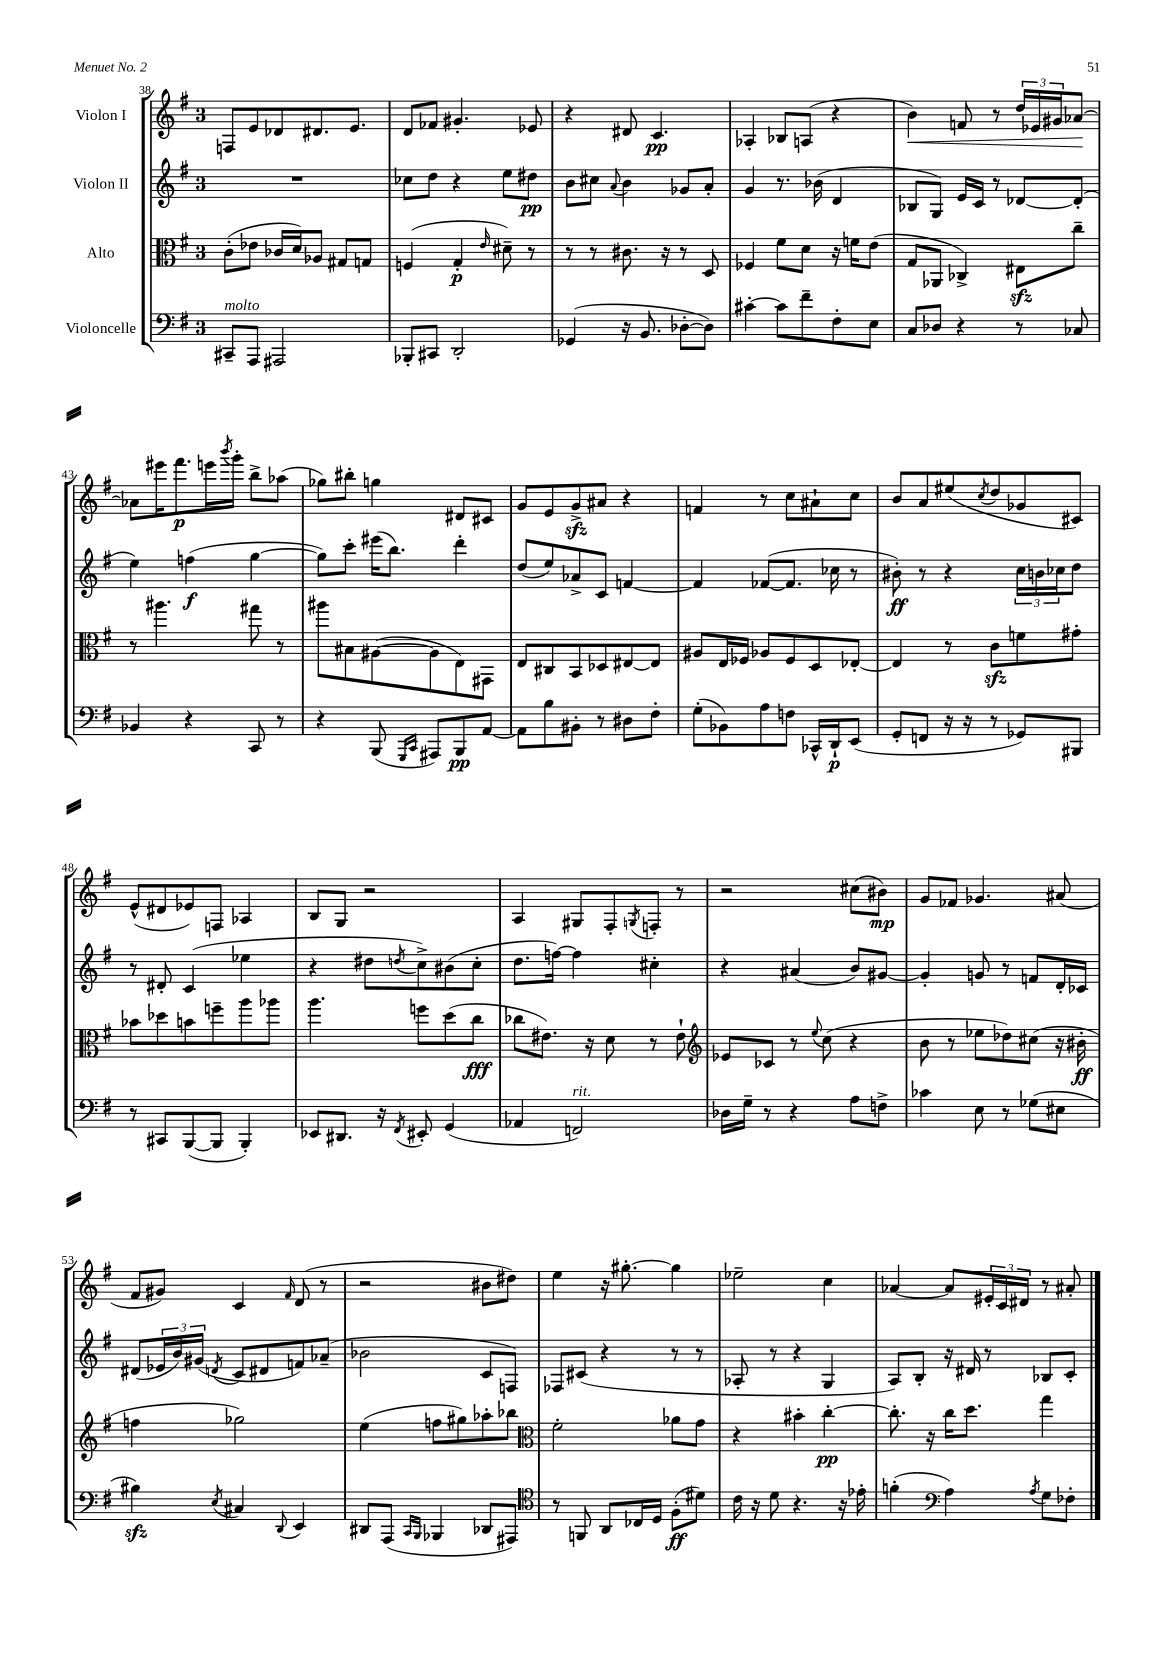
<<
\new StaffGroup <<
\new Staff = "s0" \with { instrumentName = "Violon I" } {
    \clef treble \key g \major \once \override Staff.TimeSignature.style = #'single-digit \time 3/4
    f8 e'8 des'8 dis'8. e'8. |
    d'8 fes'8 gis'4.-. ees'8 |
    r4 dis'8 c'4.\pp |
    aes4-. bes8 a8( r4 |
    b'4\<) f'8 r8 \tuplet 3/2 { d''16 ees'16 gis'16 } aes'8~\! |
    aes'8 eis'''16 fis'''8.\p e'''16 \acciaccatura { b'''8 } g'''16-. b''8-> aes''8( |
    ges''8) bis''8-. g''4 dis'8 cis'8 |
    g'8 e'8 g'8->\sfz ais'8 r4 |
    f'4 r8 c''8 ais'8-! c''8 |
    b'8 a'8 eis''8( \acciaccatura { c''8 } d''8 ges'8 cis'8) |
    e'8-^( dis'8 ees'8) f8 aes4 |
    b8 g8 r2 |
    a4 gis8 fis8-. \acciaccatura { g8 } f8-. r8 |
    r2 cis''8( bis'8\mp) |
    g'8 fes'8 ges'4. ais'8( |
    fis'8 gis'8) c'4 \grace { fis'16 } d'8( r8 |
    r2 bis'8 dis''8) |
    e''4 r16 gis''8.~-. gis''4 |
    ees''2-- c''4 |
    aes'4~ aes'8 \tuplet 3/2 { eis'16-. c'16 dis'16 } r8 ais'8-. \bar "|." |
}
\new Staff = "s1" \with { instrumentName = "Violon II" } {
    \clef treble \key g \major \once \override Staff.TimeSignature.style = #'single-digit \time 3/4
    R2. |
    ces''8 d''8 r4 e''8 dis''8\pp |
    b'8 cis''8 \appoggiatura { a'8 } b'4 ges'8 a'8-. |
    g'4 r8. bes'16( d'4 |
    bes8 g8) e'16 c'16 r8 des'8~ des'8-.( |
    e''4) f''4\f( g''4~ |
    g''8) c'''8-. eis'''16( b''8.) d'''4-. |
    d''8( e''8) aes'8-> c'8 f'4~ |
    f'4 fes'8~( fes'8. ces''16 r8 |
    bis'8-.\ff) r8 r4 \tuplet 3/2 { c''16 b'16 ces''16 } d''8 |
    r8 dis'8-. c'4( ees''4 |
    r4 dis''8 \acciaccatura { d''8 } c''8->) bis'8( c''8-. |
    d''8. f''16~) f''4 cis''4-. |
    r4 ais'4( b'8) gis'8~ |
    gis'4-. g'8 r8 f'8 d'16-. ces'16 |
    dis'8( \tuplet 3/2 { ees'16 b'16) gis'16( } \acciaccatura { d'8 } c'8 dis'8 f'8) aes'8--( |
    bes'2 c'8 f8) |
    fes8 cis'8( r4 r8 r8 |
    aes8-. r8 r4 g4 |
    a8) b8-. r16 dis'16 r8 bes8 c'8-. \bar "|." |
}
\new Staff = "s2" \with { instrumentName = "Alto" } {
    \clef alto \key g \major \once \override Staff.TimeSignature.style = #'single-digit \time 3/4
    c'8-.( ees'8 ces'16 d'16) aes8 gis8 g8 |
    f4( g4-.\p \grace { e'16 } dis'8--) r8 |
    r8 r8 cis'8. r16 r8 d8 |
    fes4 fis'8 d'8 r16 f'16 e'8( |
    g8 aes,8 ces4->) eis8\sfz c''8-- |
    r8 ais''4. gis''8 r8 |
    ais''8 bis8 ais8~( ais8 e8) gis,8 |
    e8 cis8 b,8 des8 eis8~ eis8 |
    ais8 e16 fes16 aes8 fes8 d8 ees8~-. |
    ees4 r8 c'8\sfz f'8 gis'8-. |
    bes'8 des''8 b'8 f''8-- a''8 aes''8 |
    a''4. f''8 d''8( c''8\fff |
    ces''8 eis'8.) r16 d'8 r8 eis'8-! |
    \clef treble ees'8 ces'8 r8 \appoggiatura { e''8 } c''8( r4 |
    b'8 r8 ees''8 des''8) cis''8( r16 bis'16-.\ff |
    f''4 ges''2) |
    e''4( f''8 gis''8) aes''8-. bes''8 |
    \clef alto fis'2-. aes'8 g'8 |
    r4 bis'4-. c''4~-.\pp |
    c''8.-. r16 c''16 d''8. g''4 \bar "|." |
}
\new Staff = "s3" \with { instrumentName = "Violoncelle" } {
    \clef bass \key g \major \once \override Staff.TimeSignature.style = #'single-digit \time 3/4
    cis,8--^\markup { \italic "molto" } a,,8 ais,,2 |
    bes,,8-. cis,8 d,2-. |
    ges,4( r16 b,8. des8~-. des8) |
    cis'4~-. cis'8 fis'8-- fis8-. e8 |
    c8 des8 r4 r8 ces8 |
    bes,4 r4 c,8 r8 |
    r4 b,,8( \grace { g,,16 c,16 } ais,,8) b,,8\pp a,8~ |
    a,8 b8 bis,8-. r8 dis8 fis8-. |
    g8-.( bes,8) a8 f8 ces,16-^ d,16-!\p e,8( |
    g,8-. f,8 r16 r16 r8 ges,8) bis,,8 |
    r8 cis,8 b,,8~( b,,8 b,,4-.) |
    ees,8 dis,8. r16 \acciaccatura { fis,8 } eis,8-. g,4( |
    aes,4 f,2^\markup { \italic "rit." }) |
    des16 g16-- r8 r4 a8 f8-> |
    ces'4 e8 r8 ges8( eis8 |
    bis4\sfz) \acciaccatura { e8 } cis4 \appoggiatura { d,8 } e,4 |
    dis,8 a,,8( \grace { c,16 b,,16 } bes,,4 des,8 ais,,8) |
    \clef tenor r8 f,8 a,8 ces16 d16 fis8-.\ff( dis'8) |
    c'16 r16 d'8 r4. r16 ees'16-. |
    f'4-.( \clef bass a4) \acciaccatura { a8 } g8 fes8-. \bar "|." |
}
>>
>>
\layout { \context { \Score currentBarNumber = #38 } }
